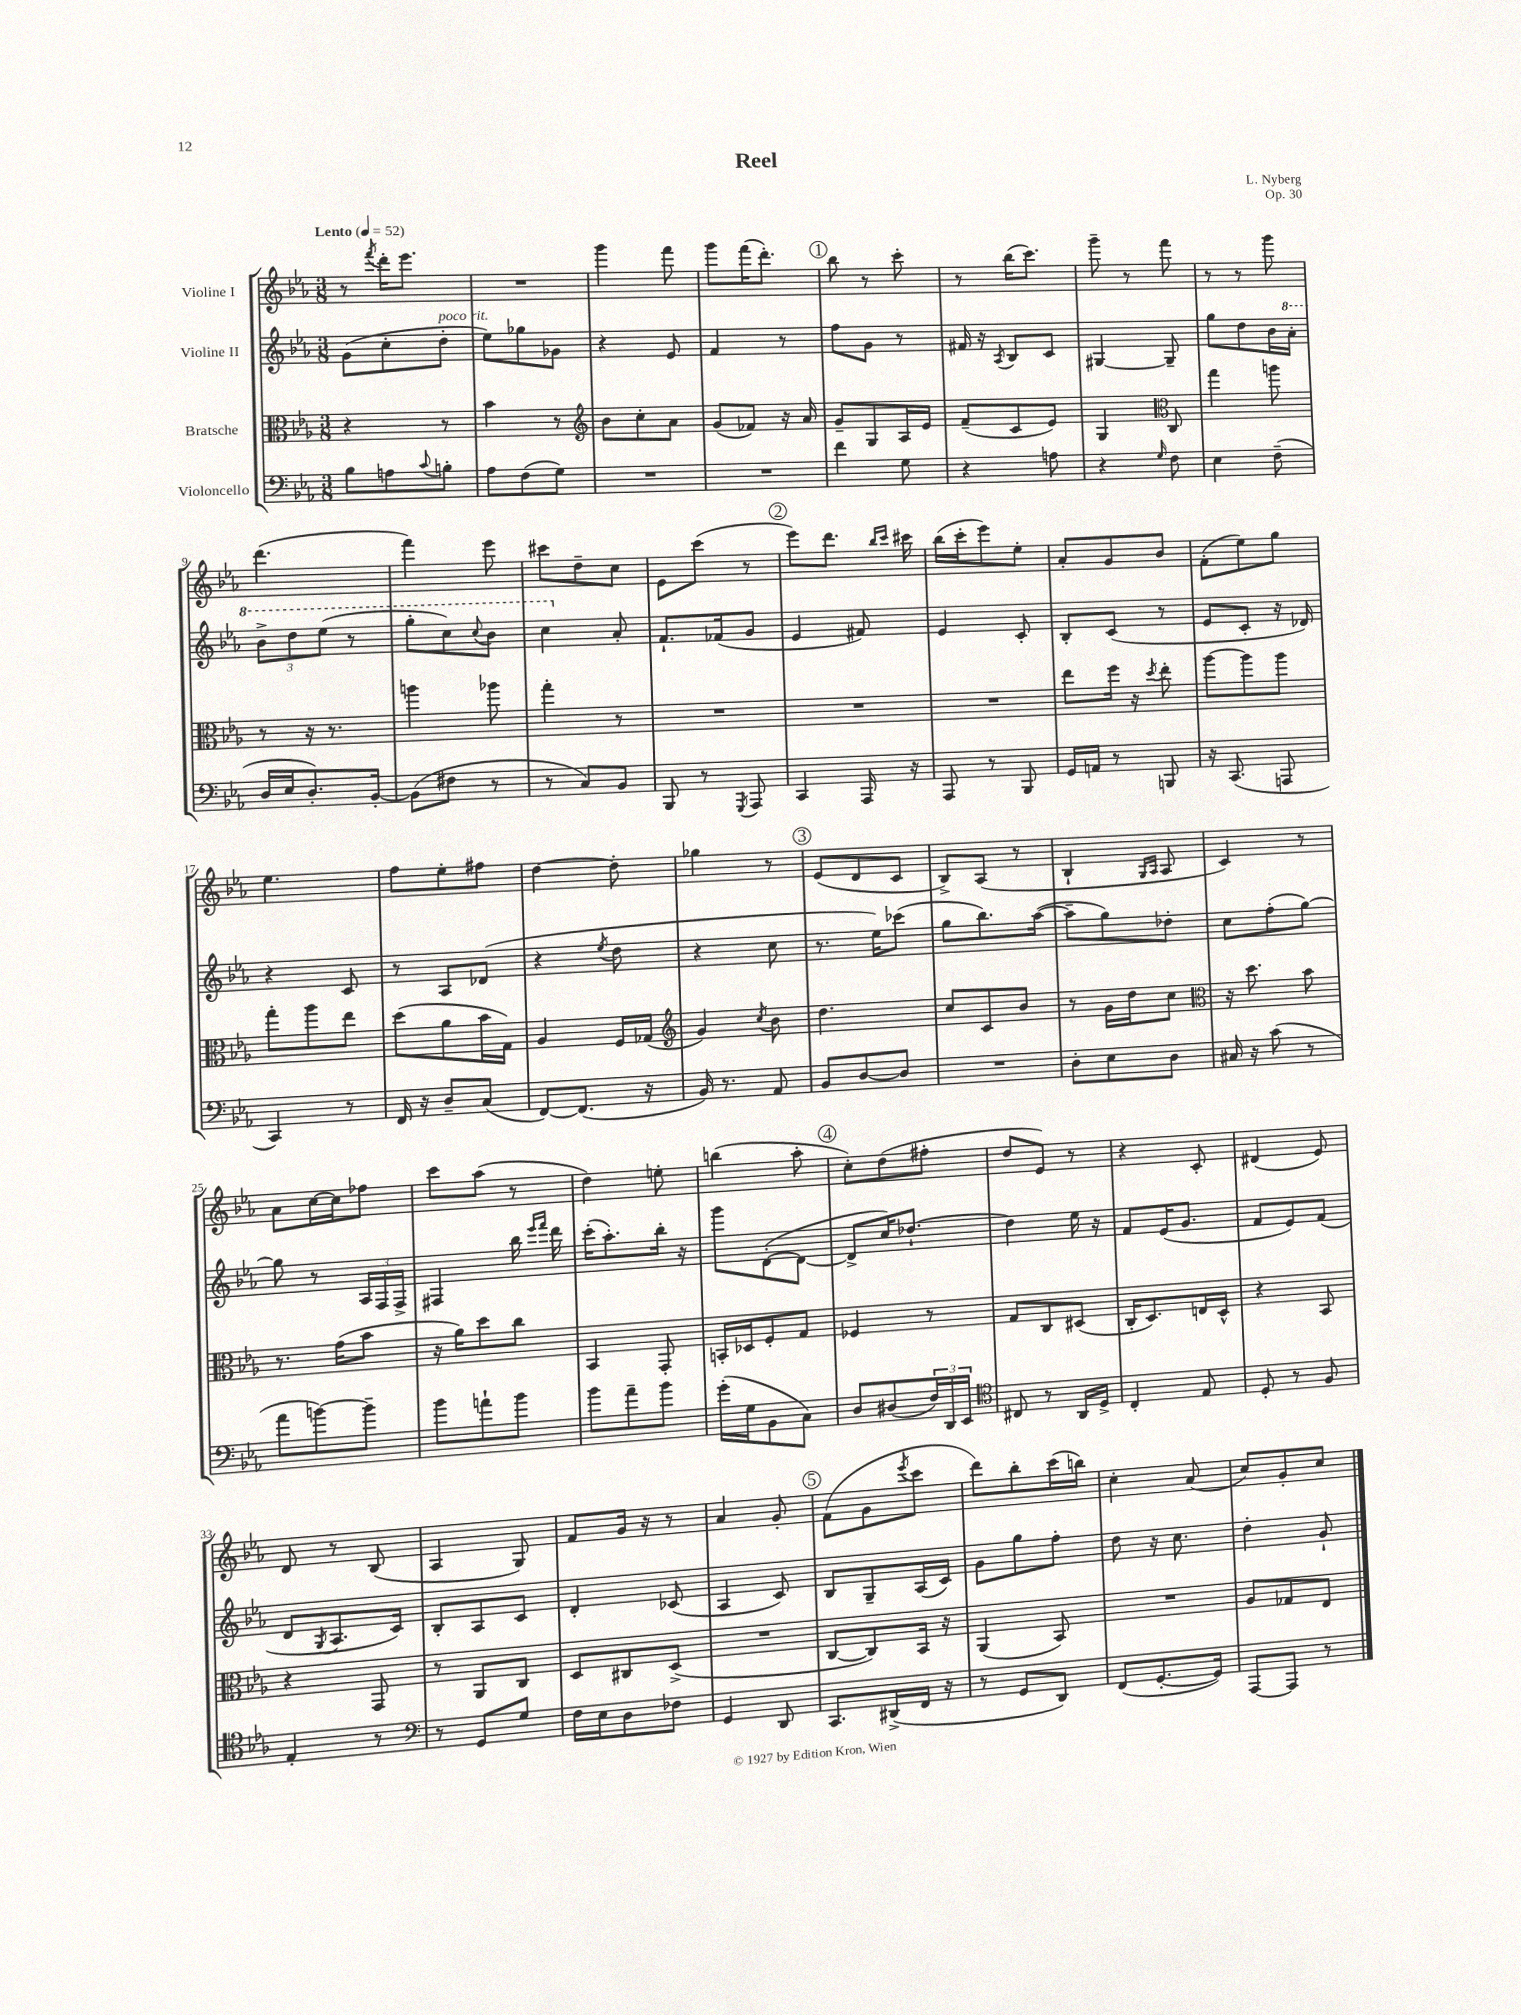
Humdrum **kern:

**kern	**kern	**kern	**kern
*staff4	*staff3	*staff2	*staff1
*clefF4	*clefC3	*clefG2	*clefG2
*k[b-e-a-]	*k[b-e-a-]	*k[b-e-a-]	*k[b-e-a-]
*M3/8	*M3/8	*M3/8	*M3/8
*MM52	*MM52	*MM52	*MM52
8B-	4r	(8g	8r
.	.	.	8qfff
8A	.	8cc'	16ddd'
.	.	.	8.eee-
8qqc	.	.	.
8B'	8r	8dd'	.
=	=	=	=
8A-	4b-	8ee-)	4.r
(8F	.	8gg-	.
8G)	8r	8g-	.
=	=	=	=
*	*clefG2	*	*
4.r	8b-	4r	4ggg
.	8cc'	.	.
.	8a-	8e-	8fff
=	=	=	=
4.r	(8g	4f	8ggg
.	8f-)	.	(16fff
.	.	.	8.ddd')
.	16r	8r	.
.	16a-	.	.
=	=	=	=
4f	8g~	8ff	8bb-
.	8G	8g	8r
8G	16A-	8r	8ccc'
.	16e-	.	.
=	=	=	=
4r	(8f~	16f#	8r
.	.	16r	.
.	.	8qA-	.
.	8c	8B-	(16bb-
.	.	.	8.ccc)
8A	8e-)	8c	.
=	=	=	=
4r	4G	[4G#	8ggg~
.	.	.	8r
*	*clefC3	*	*
16qqG	.	.	.
8F	8C	8G#~]	8fff
=	=	=	=
4E-	4gg	8gg	8r
.	.	8dd	8r
(8F~	8aa	16b-	8ggg
.	.	16aa-'	.
=	=	=	=
16D	8r	12bb-^	(4.ddd
16E-	.	.	.
.	.	12ddd	.
8.D')	16r	.	.
.	.	(12eee-	.
.	8.r	.	.
.	.	8r	.
[16BB-'	.	.	.
=	=	=	=
(8BB-]	4aa	8ggg'	4fff)
8F#	.	8ccc)	.
.	.	8qqccc	.
8r	8aa-	8bb-	8eee-
=	=	=	=
8r	4gg'	4ccc	8ccc#
8C)	.	.	8dd~
8BB-	8r	8a-'	8cc
=	=	=	=
8BBB-	4.r	8.f`	8e-
8r	.	.	(8ccc
.	.	(16f-	.
8qGGG	.	.	.
8AAA-	.	8g	8r
=	=	=	=
4CC	4.r	4e-	8eee-)
.	.	.	8.ddd
16AAA-	.	8f#)	.
.	.	.	16qqbb-
.	.	.	16qqccc
16r	.	.	16ccc#
=	=	=	=
8AAA-	4.r	4e-	(16bb-
.	.	.	16ccc'
8r	.	.	8eee-)
8BBB-	.	8c'	8ee-'
=	=	=	=
16GG	8ee-	8B-'	8a-'
16AA	.	.	.
8r	16ff	(8c	8g
.	16r	.	.
.	8qdd	.	.
8BBB	8ee-'	8r	8b-
=	=	=	=
16r	[8aa-	8e-	(8f'
(8.CC	.	.	.
.	8aa-]	8c'	8ee-)
8AAA	8aa-	16r	8gg
.	.	16d-)	.
=	=	=	=
4CC)	8gg'	4r	4.ee-
.	8aa-	.	.
8r	8ee-	8c	.
=	=	=	=
16FF	(8dd	8r	8ff
16r	.	.	.
8D~	8a-	8A-	8ee-'
(8C	16b-	(8d-	8ff#
.	16G)	.	.
=	=	=	=
[8FF)	4A-	4r	[4dd
(8.FF]	.	.	.
.	.	8qee-	.
.	16F	8dd	8dd']
16r	(16G-	.	.
=	=	=	=
*	*clefG2	*	*
16BB-)	4g)	4r	4gg-
8.r	.	.	.
.	8qcc	.	.
8AA-	8b-	8cc	8r
=	=	=	=
8BB-	4.dd	8.r	(8e-
[8D	.	.	8d
.	.	16ee-)	.
8D]	.	(8ccc-	8c
=	=	=	=
4.r	8cc	8gg	8B-^)
.	8c	8.bb-)	(8A-
.	8b-	.	8r
.	.	([16aa-	.
=	=	=	=
8D'	8r	8aa-~]	4B-`
8E-	16g	8gg)	.
.	16dd	.	.
.	.	.	16qqG
.	.	.	16qqA-
8D	8cc	8dd-'	8A-
=	=	=	=
*	*clefC3	*	*
16C#	16r	8cc	4c)
16r	8.dd	.	.
(8c	.	(8ff'	.
8r	8b-	[8gg)	8r
=	=	=	=
8a-	8.r	8gg]	8a-
[8b)	.	8r	[16cc
.	(16g	.	16cc]
8b~]	8b-	24A-	8ff-
.	.	24F	.
.	.	24F^	.
=	=	=	=
8b-	16r	4F#	8ccc
.	16a-)	.	.
8a`	8dd	.	(8aa-
8b-	8cc	16bb-	8r
.	.	16qqeee-	.
.	.	16qqfff	.
.	.	16ddd	.
=	=	=	=
8b-	4BB-	(16ccc'	4dd)
.	.	8.aa-')	.
8a-~	.	.	.
8b-	8GG'	16bb-'	8ee'
.	.	16r	.
=	=	=	=
(16g'	16BB'	8ggg	(4bb
16G	16D-	.	.
8BB-	8F'	([8d'	.
8C)	8G	8d_	8aa-'
=	=	=	=
8D	4F-	8d^]	8cc')
(8D#	.	16cc)	(8dd
.	.	[8.dd-`	.
24F)	8r	.	8ff#'
24DD	.	.	.
24EE-	.	.	.
=	=	=	=
*clefC4	*	*	*
8C#	8G	4dd-]	8dd
8r	8C	.	8e-)
16AA-	(8D#	16ee-	8r
16D^	.	16r	.
=	=	=	=
4C'	16C'	8f	4r
.	8.D)	.	.
.	.	(16e-	.
.	.	8.g	.
8E-	16E	.	8c'
.	16D^^	.	.
=	=	=	=
8D'	4r	8f	(4d#
8r	.	8e-)	.
8F	8BB-	(8f	8e-)
=	=	=	=
4E-'	4r	8d	8d
.	.	8qG	.
.	.	8.A-	8r
8r	8GG	.	(8B-
.	.	16c)	.
=	=	=	=
*clefF4	*	*	*
8r	8r	8B-'	4A-
8GG	8AA-	8A-	.
8G	8C	8c	8G)
=	=	=	=
16F	8D	4d'	8f
16E-	.	.	.
8D	8C#	.	16g
.	.	.	16r
8F-	(8D^	(8c-	8r
=	=	=	=
4GG	4.r	4A-	4a-
8DD	.	8c)	8g'
=	=	=	=
8.CC	[8C	8B-	(8f
.	8C])	8G~	8g
(16DD#^	.	.	.
.	.	.	8qeee-
16FF	16BB-	(16A-	8ccc
16r	16r	16c)	.
=	=	=	=
8r	(4AA-	8g	8ddd)
8GG	.	8gg	8bb-'
8DD)	8BB-)	8ff'	(16ccc
.	.	.	16bb)
=	=	=	=
(8FF	4.r	8dd	4cc'
[8.GG'	.	16r	.
.	.	8.cc	.
.	.	.	(8a-
16GG])	.	.	.
=	=	=	=
[8AAA-	8A-	4dd'	8cc)
8AAA-]	8G-	.	8g'
8r	8E-	8g`	8cc
==	==	==	==
*-	*-	*-	*-
